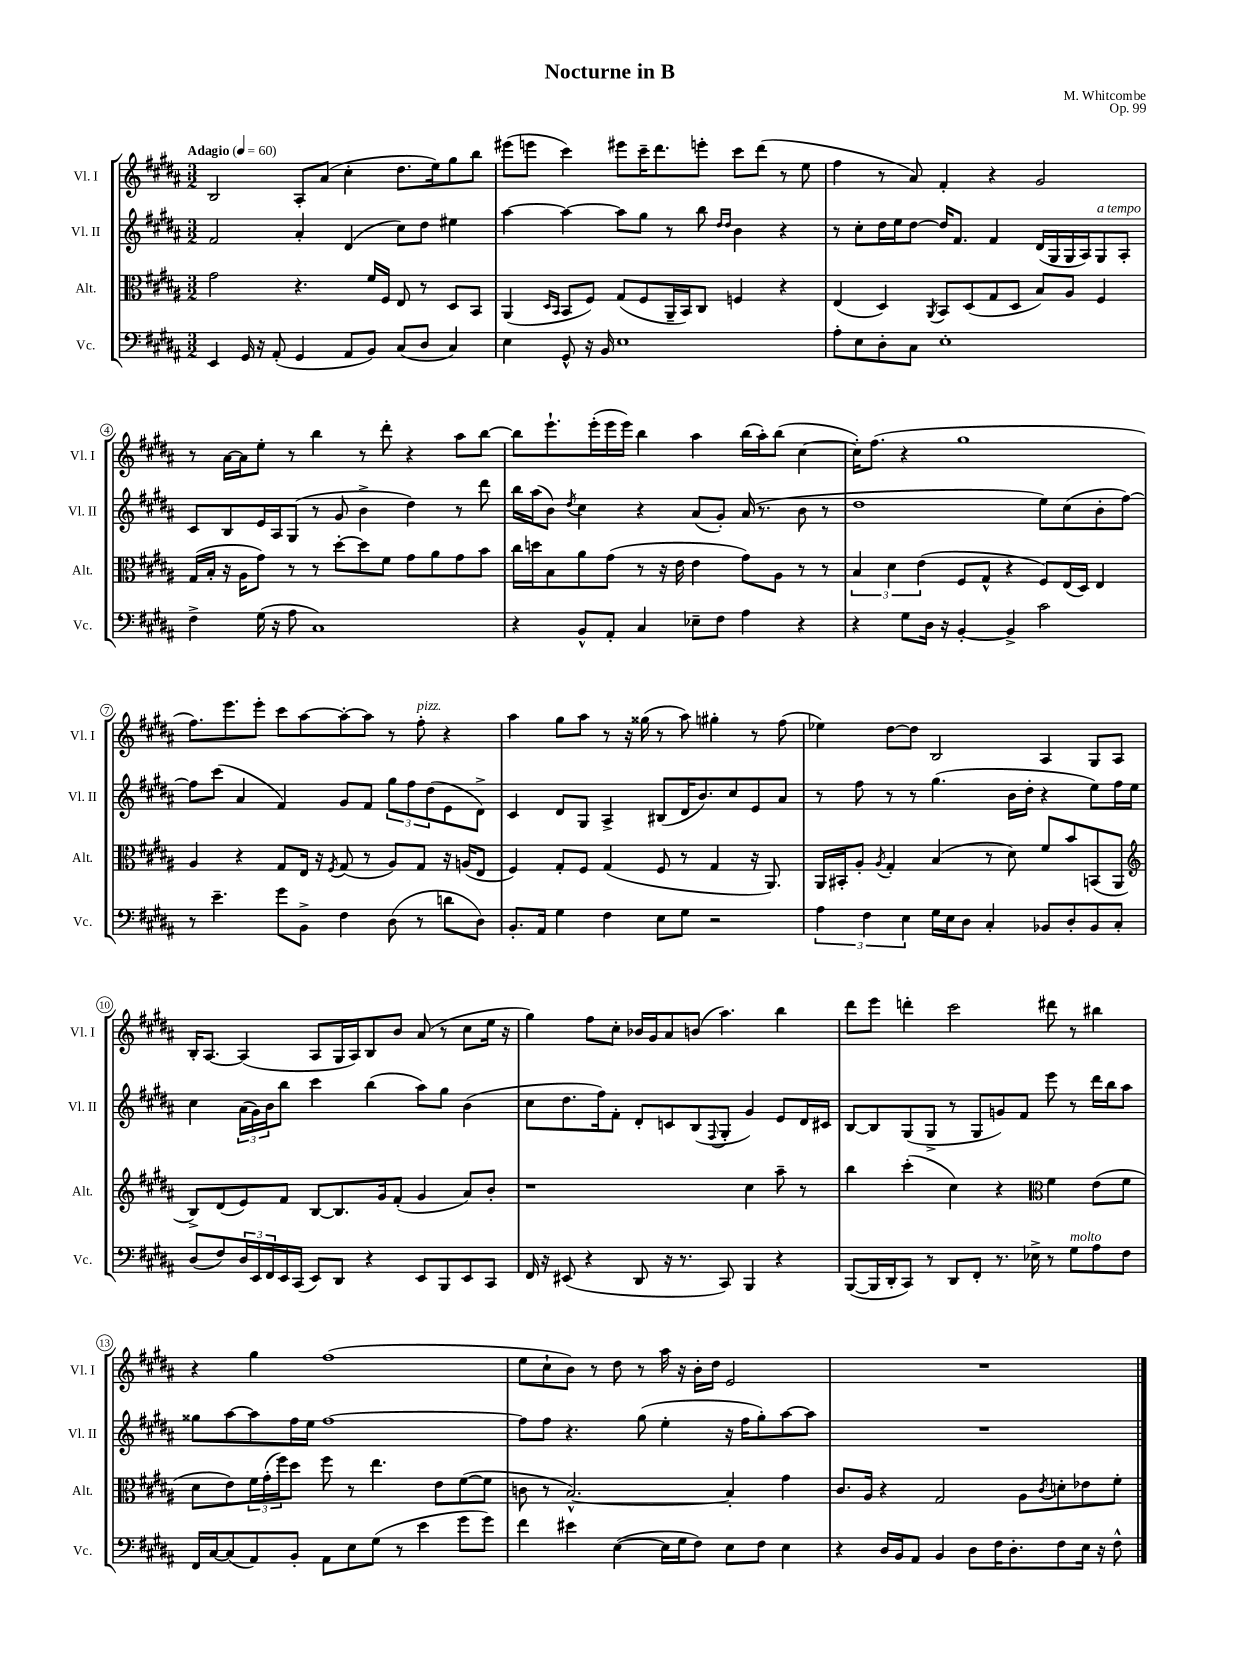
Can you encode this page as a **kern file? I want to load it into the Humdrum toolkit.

**kern	**kern	**kern	**kern
*part4	*part3	*part2	*part1
*staff4	*staff3	*staff2	*staff1
*I"Vc.	*I"Alt.	*I"Vl. II	*I"Vl. I
*I'Vc.	*I'Alt.	*I'Vl. II	*I'Vl. I
*clefF4	*clefC3	*clefG2	*clefG2
*k[f#c#g#d#a#]	*k[f#c#g#d#a#]	*k[f#c#g#d#a#]	*k[f#c#g#d#a#]
*M3/2	*M3/2	*M3/2	*M3/2
*MM60	*MM60	*MM60	*MM60
=1	=1	=1	=1
!	!	!	!LO:TX:a:B:t=Adagio
4EE/	2g#\	2f#/	2B/
16GG#/	.	.	.
16r	.	.	.
(8AA#'/	.	.	.
4GG#/	4.r	4a#'/	8A#'/L
.	.	.	(8a#/J
8AA#/L	.	(4d#/	4cc#'\
8BB/J)	16f#/LL	.	.
.	16F#/JJ	.	.
(8C#/L	8E/	8cc#\L)	8.dd#\L
8D#/J	8r	8dd#\J	.
.	.	.	16ee\k)
4C#/)	8D#/L	4ee#X\	8gg#\
.	8BB/J	.	8bb\J
=2	=2	=2	=2
4E\	(4AA#/	[4aa#\	(8eee#X\L
.	.	.	8eeen\J
.	16qqD#/LL	.	.
.	16qqBB/JJ	.	.
8GG#^^/	8BB/L	4aa#\_	4ccc#\)
16r	8F#/J)	.	.
16BB/	.	.	.
1E	(8G#/L	8aa#\L]	8eee#X\L
.	8F#/	8gg#\J	16ccc#~\K
.	.	.	8.ddd#\
.	16AA#~/L	8r	.
.	16BB/J)	.	.
.	8C#/J	8bb\	8eeen'\J
.	.	16qqdd#/LL	.
.	.	16qqdd#/JJ	.
.	4Fn/	4b\	8ccc#\L
.	.	.	(8ddd#\J
.	4r	4r	8r
.	.	.	8ee\
=3	=3	=3	=3
8A#'\L	(4E/	8r	4ff#\
8E\	.	8cc#'\L	.
8D#'\	4D#/)	16dd#\L	8r
.	.	16ee\J	.
8C#\J	.	[8dd#\J	8a#/)
.	8qAA#/	.	.
1E'	8BB/L	16dd#/KL]	4f#'/
.	.	8.f#/J	.
.	(8D#/	.	.
.	8G#/	4f#/	4r
.	8D#/J	.	.
.	8B/L)	(16d#/LL	2g#/
.	.	16G#/	.
.	8A#/J	16G#/	.
.	.	16A#/J)	.
!	!	!LO:TX:a:i:t=a tempo	!
.	4F#/	8G#/	.
.	.	8A#'/J	.
!!LO:LB:g=z
=4	=4	=4	=4
4F#^\	(16G#/LL	8c#/L	8r
.	16B'/JJ	.	.
.	16r	8B/	[16a#\LL
.	16A#\KL	.	16a#\J]
(16G#\	8g#\J)	16e/L	8ee'\J
16r	.	16A#/J	.
8A#\	8r	(8G#/J	8r
1C#)	8r	8r	4bb\
.	[8dd#'\L	8g#/	.
.	8dd#\]	4b^\	8r
.	8f#\J	.	8ddd#'\
.	8g#\L	4dd#\)	4r
.	8a#\	.	.
.	8g#\	8r	8aa#\L
.	8b\J	8ddd#\	[8bb\J
=5	=5	=5	=5
4r	16cc#\LL	16bb\LL	8bb\L]
.	16ddn\J	(16aa#\J	.
.	8B\	8b\J)	8.eee`\
.	.	8qdd#/	.
8BB^^/L	8a#\	4cc#\	.
.	.	.	(16eee'\L
8AA#'/J	(8g#\J	.	16eee\
.	.	.	16eee\JJ)
4C#/	8r	4r	4bb\
.	16r	.	.
.	16e\	.	.
8E-X~\L	4e\	(8a#/L	4aa#\
8F#\J	.	8g#'/J)	.
4A#\	8g#\L)	(16a#/	(16bb\LL
.	.	8.r	16aa#'\J)
.	8A#\J	.	(8bb\J
4r	8r	8b\	[4cc#\
.	8r	8r	.
=6	=6	=6	=6
4r	6B/	1dd#	16cc#'\KL])
.	.	.	(8.ff#\J
.	6d#\	.	.
8G#\L	.	.	4r
.	(6e\	.	.
16D#\Jk	.	.	.
16r	.	.	.
[4BB'/	8F#/L	.	1gg#
.	8G#^^/J	.	.
4BB^/]	4r	.	.
2c#\	8F#/L)	8ee\L)	.
.	(16E/L	(8cc#\	.
.	16D#/JJ)	.	.
.	4E/	8b'\	.
.	.	[8ff#\J)	.
!!LO:LB:g=z
=7	=7	=7	=7
8r	4A#/	8ff#\L]	8.ff#\L)
4.e~\	.	(8ccc#\J	.
.	.	.	8.eee\
.	4r	4a#/	.
.	.	.	8eee'\J
8g#\L	8G#/L	4f#/)	8ccc#\L
8BB^\J	16E/Jk	.	[8aa#\
.	16r	.	.
.	8qF#/	.	.
4F#\	(8G#/	8g#/L	8aa#'\_
.	8r	8f#/J	8aa#\J]
(8D#\	8A#/L)	12gg#\L	8r
.	.	12ff#\	.
!	!	!	!LO:TX:a:i:t=pizz.
8r	8G#/J	.	8ff#'\
.	.	(12dd#\	.
8dn\L	16r	8e\	4r
.	(16An/KL	.	.
8D#\J)	8E/J	8d#^\J)	.
=8	=8	=8	=8
8.BB'/L	4F#/)	4c#/	4aa#\
16AA#/Jk	.	.	.
4G#\	8G#'/L	8d#/L	8gg#\L
.	8F#/J	8G#/J	8aa#\J
4F#\	(4G#/	4A#^/	8r
.	.	.	16r
.	.	.	(16gg##X\
8E\L	8F#/	(8B#X/L	8r
8G#\J	8r	16d#/K	8aa#\)
.	.	8.b/)	.
2r	4G#/	.	4gg#X'\
.	.	8cc#/	.
.	16r	8e/	8r
.	8.AA#/)	.	.
.	.	8a#/J	(8ff#\
=9	=9	=9	=9
6A#\	16AA#/LL	8r	4ee-X\)
.	16BB#X'/J	.	.
.	8A#'/J	8ff#\	.
6F#\	.	.	.
.	8qA#/	.	.
.	4G#'/	8r	[8dd#\L
6E\	.	.	.
.	.	8r	8dd#\J]
16G#\LL	(4B/	(4.gg#\	2B/
16E\J	.	.	.
8D#\J	.	.	.
4C#'/	8r	.	.
.	8d#\)	16b\LL	.
.	.	16dd#'\JJ	.
8BB-X/L	8f#/L	4r	4A#/
8D#'/	8b/	.	.
8BB-/	(8BBn/	8ee\L)	8G#/L
8C#'/J	8AA#/J	16ff#\L	8A#/J
.	.	16ee\JJ	.
!!LO:LB:g=z
=10	=10	=10	=10
*	*clefG2	*	*
(8D#/L	8B^/L)	4cc#\	16B'/KL
.	.	.	[8.A#/J
8F#/)	(8d#/	.	.
24D#/L	8e/)	(24a#\LL	(4A#/]
24EE/	.	24g#\)	.
24FF#/	.	24b\J	.
16EE/	8f#/J	8bb\J	.
(16CC#/JJ	.	.	.
8EE/L)	[8B/L	4ccc#\	8A#/L
8DD#/J	8.B/]	.	16G#/L
.	.	.	16A#/J)
4r	.	(4bb\	8B/
.	16g#/k	.	.
.	(8f#'/J	.	8b/J
8EE/L	4g#/	8aa#\L)	(8a#/
8BBB/	.	8gg#\J	8r
8EE/	8a#/L)	(4b\	8cc#\L
8CC#/J	8b'/J	.	16ee\Jk
.	.	.	16r
=11	=11	=11	=11
16FF#/	1r	8cc#\L	4gg#\)
16r	.	.	.
(8EE#X/	.	8.dd#\	.
4r	.	.	8ff#\L
.	.	16ff#\k)	.
.	.	8f#'\J	8cc#'\J
8DD#/	.	8d#'/L	16b-X/LL
.	.	.	16g#/J
16r	.	8cn/	8a#/
8.r	.	.	.
.	.	(8B/	(8bn/J
.	.	8qqF#/	.
8CC#/)	.	8G#'/J	4.aa#\)
4BBB/	4cc#\	4g#/)	.
4r	8aa#~\	8e/L	4bb\
.	8r	16d#/L	.
.	.	16c#X/JJ	.
=12	=12	=12	=12
([8BBB/L	4bb\	[8B/L	8ddd#\L
16BBB/L]	.	8B/]	8eee\J
16DD#'/J	.	.	.
8CC#/J)	(4ccc#'\	(8G#/	4dddn'\
8r	.	8G#^/J	.
8DD#/L	4cc#\)	8r	2ccc#\
8FF#'/J	.	8G#/L	.
8.r	4r	8gn/)	.
.	.	8f#/J	.
16E-X^\	.	.	.
*	*clefC3	*	*
8r	4f#\	8eee\	8ddd#X\
!LO:TX:a:i:t=molto	!	!	!
8G#\L	.	8r	8r
8A#\	(8e\L	16ddd#\LL	4bb#X\
.	.	16bb\J	.
8F#\J	8f#\J	8aa#\J	.
!!LO:LB:g=z
=13	=13	=13	=13
16FF#/LL	8d#\L	8gg##X\L	4r
[16C#/J	.	.	.
(8C#/]	8e\)	[8aa#\	.
8AA#/)	24f#\L	8aa#\]	4gg#\
.	(24g#'\	.	.
.	24ff#\J)	.	.
8BB'/J	8dd#\J	16ff#\L	.
.	.	16ee\JJ	.
8AA#\L	8ff#\	[1ff#	(1ff#
8E\	8r	.	.
(8G#\J	4.ee\	.	.
8r	.	.	.
4e\	.	.	.
.	8e\L	.	.
8g#\L	([8f#\	.	.
8g#\J)	8f#\J]	.	.
=14	=14	=14	=14
4f#\	8cn\	8ff#\L]	8ee\L
.	8r	8ff#\J	8cc#`\
4e#X\	[2.B^^/)	4.r	8b\J)
.	.	.	8r
([4E\	.	.	8dd#\
.	.	(8gg#\	8r
16E\LL]	.	4ee'\	16aa#\
16G#\J	.	.	16r
8F#\J)	.	.	16b'\LL
.	.	.	16dd#\JJ
8E\L	4B'/]	16r	2e/
.	.	16ff#\KL	.
8F#\J	.	8gg#'\)	.
4E\	4g#\	[8aa#\	.
.	.	8aa#\J]	.
=15	=15	=15	=15
4r	8.c#/L	1.r	1.r
.	16A#/Jk	.	.
16D#/LL	4r	.	.
16BB/J	.	.	.
8AA#/J	.	.	.
4BB/	2G#/	.	.
8D#\L	.	.	.
16F#\K	.	.	.
8.D#'\	.	.	.
.	8A#\L	.	.
.	8qc#/	.	.
8F#\	8dn'\	.	.
16E\Jk	8e-X\	.	.
16r	.	.	.
8F#^^\	8f#'\J	.	.
==	==	==	==
*-	*-	*-	*-
